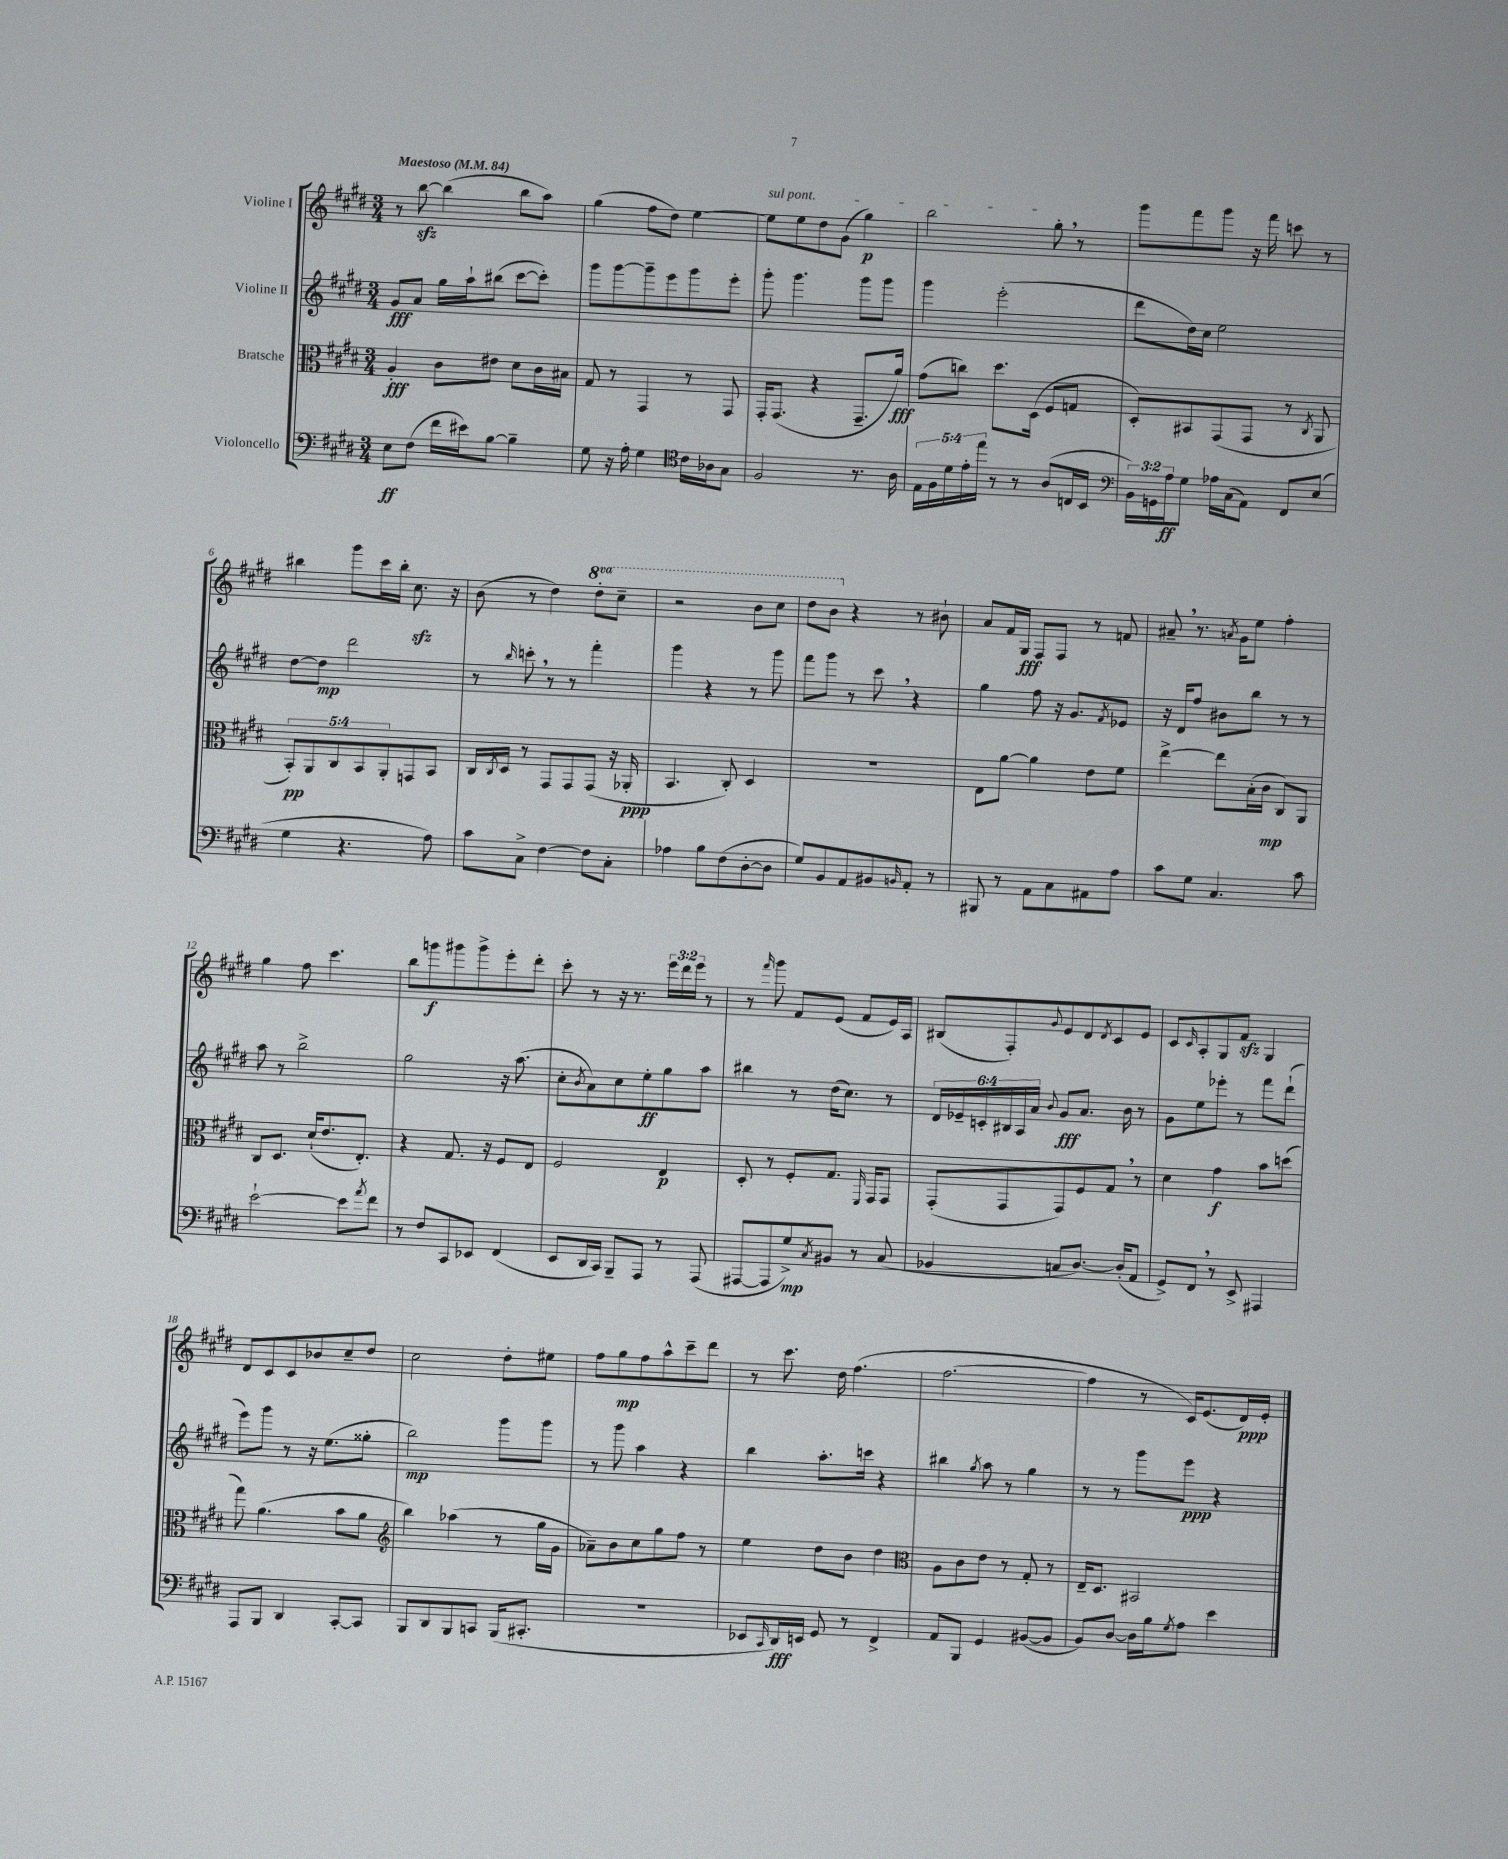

**kern	**kern	**kern	**kern
*staff4	*staff3	*staff2	*staff1
*clefF4	*clefC3	*clefG2	*clefG2
*k[f#c#g#d#]	*k[f#c#g#d#]	*k[f#c#g#d#]	*k[f#c#g#d#]
*M3/4	*M3/4	*M3/4	*M3/4
*MM84	*MM84	*MM84	*MM84
8E	4A'	8g#	8r
(8F#	.	8a	[8bb
16f#	8c#	16gg#	(4bb]
16e#)	.	16aa`	.
[8B	8e#	(8bb#	.
4B~]	8d#	[8ccc#	8bb
.	16c#	8ccc#'])	8aa)
.	16B#	.	.
=	=	=	=
8G#	8G#	8ggg#	(4gg#
16r	8r	[8ggg#	.
16A'	.	.	.
4G#	4GG#	8ggg#~]	8ff#
.	.	8eee	8dd#)
*clefC4	*	*	*
16c#	8r	8ggg#	[4ee
16A-	.	.	.
8G#	8GG#	8eee'	.
=	=	=	=
2F#	16GG#'	8ggg#'	8ee]
.	(8.GG#	.	.
.	.	4.ggg#	8ee
.	4r	.	8dd#
.	.	.	(8g#
8.r	8.GG#~	8ggg#	4gg#)
.	.	8ggg#	.
16A	16a)	.	.
=	=	=	=
20E	(8g#	4ggg#	2bb
20F#	.	.	.
20d#	.	.	.
.	8cc)	.	.
20e'	.	.	.
20ee	.	.	.
8r	8.dd#	(2eee'	.
8r	.	.	.
.	(16D#	.	.
(8A	8F#	.	8gg#'
16C	8G	.	8r
16BB	.	.	.
=	=	=	=
*clefF4	*	*	*
24BB)	8D#')	8ddd#	8ggg#
24GG	.	.	.
24A	.	.	.
8G#	8BB#	16dd#)	8fff#
.	.	16cc#	.
16A-	(8GG#	2ee	8ggg#
(16C#	.	.	.
8AA)	8GG#	.	16r
.	.	.	16fff#
8FF#	8r	.	8ccc
.	8qC#	.	.
(8E	8AA	.	8r
=	=	=	=
4G#	10BB')	[8dd#	4bb#
.	10AA	.	.
.	.	8dd#]	.
.	10C#	.	.
4.r	.	2ddd#	8ggg#
.	10BB	.	.
.	.	.	16ccc#
.	10AA'	.	.
.	.	.	16bb#'
.	8GG	.	8.cc#
8A)	8BB	.	.
.	.	.	16r
=	=	=	=
8c#	16C#	8r	(8b
.	8qC#	.	.
.	16D#	.	.
.	.	16qqbb	.
8C#^	8r	8ccc'	8r
[4F#	8GG#	8r	4dd#)
.	8GG#	8r	.
8F#]	(8GG#	4fff#'	8ddd#'
8C#'	16r	.	8ccc#~
.	16AA-'	.	.
=	=	=	=
4A-	4.BB	4ggg#	2r
8B	.	4r	.
(8F#	8C#')	.	.
[8D#'	4D#	8r	8bb
8D#]	.	8ggg#	8ccc#
=	=	=	=
8G#)	2.r	8fff#	8ddd#
8BB	.	8ggg#	8bb
8AA	.	8r	4r
8BB#	.	8ccc#	.
16qqBB	.	.	.
8AA'	.	4r	8r
8r	.	.	8b#`
=	=	=	=
8BBB#	8E	4gg#	8a
8r	[8a	.	16f#
.	.	.	16G#
8AA	4a]	8ff#	8F#
8C#	.	16r	8F#
.	.	8.g#	.
8AA#	8e	.	8r
.	.	8qf#	.
8A	8f#	8e-	8f
=	=	=	=
8c#	[4ee^	16r	8a#~
.	.	16d#	.
8G#	.	8ff#	8.r
4.C#	8ee]	8b#	.
.	.	.	8qa
.	.	.	16g#
.	(16B'	8bb	8ee
.	16c#	.	.
.	8C#)	8r	4ff#'
8c#	8AA	8r	.
=	=	=	=
[2e`	8C#	8aa	4gg#
.	8.D#	8r	.
.	.	2bb^	8ff#
.	(16d#`	.	.
.	8.e	.	4.ccc#
8e]	.	.	.
.	8.E')	.	.
8qa	.	.	.
8f#	.	.	.
=	=	=	=
8r	4r	2gg#	8bb
8F#	.	.	8ggg
8CC#	8.G#	.	8ggg#
8EE-	.	.	8ggg#^
.	16r	.	.
(4FF#	8F#	16r	8eee'
.	.	(8.aa	.
.	8E	.	8ddd#'
=	=	=	=
8EE	2F#	8cc#'	8ccc#'
.	.	8qb	.
16DD#	.	8a)	8r
16CC#)	.	.	.
8BBB~	.	8cc#	16r
.	.	.	8.r
8AAA	.	8ee'	.
8r	4E	8gg#	24eee
.	.	.	24ddd#
.	.	.	24eee
(8AAA	.	8aa	8r
=	=	=	=
[8AAA#	8D#'	4bb#	8r
.	.	.	16qqfff#
8AAA#]	8r	.	8ggg#
8G#^)	8F#'	8r	8f#
8qC#	.	.	.
8BB#	8.G#	(16dd#	(8e
.	.	8.cc#)	.
8r	.	.	8f#
.	16qqFF#	.	.
.	16GG#	.	.
(8C#	8GG#	8r	16e)
.	.	.	16A
=	=	=	=
4BB-	(8GG#'	24d#	(8B#
.	.	24e-~	.
.	.	24c'	.
.	8GG#	24B#	8F#')
.	.	24A	.
.	.	24a	.
.	.	8qqb	8qqg#
8C	8GG#)	8g#	8e
[8.D#)	8F#	8.a	8d#
.	.	.	8qd#
.	8G#	.	8c#
(16D#']	.	16b	.
8AA	8r	8r	8e
=	=	=	=
8GG#^)	4d#	8g#	8c#
.	.	.	16qqc#
8FF#	.	8ee	8A'
8r	4g#	8eee-'	8G#
8EE^	.	8r	8f#
4AAA#	8b	8fff#	4G#
.	(8dd	(8ddd#`	.
=	=	=	=
8AAA	8gg#)	8eee)	8d#
8BBB	(4.a	8ggg#	8c#
4DD#	.	8r	8c#
.	.	16r	8b-
.	.	(8.ee	.
[8CC#'	8b	.	8cc#~
8CC#]	8a	8gg##'	8dd#
=	=	=	=
*	*clefG2	*	*
8BBB	4bb)	2bb)	2cc#
8DD#	.	.	.
8BBB	(4aa-	.	.
8CC	.	.	.
(16BBB	8r	8ggg#	8dd#'
8.CC#'	.	.	.
.	16gg#	8ggg#	8ee#
.	16g#	.	.
=	=	=	=
2.r	8a-~)	8r	8ff#
.	8b	8ggg#	8gg#
.	8cc#	4aa	8ff#
.	8gg#	.	8aa^^
.	8ff#	4r	8ccc#~
.	8r	.	8ddd#
=	=	=	=
8EE-	4ee	4bb	8r
16qqCC#	.	.	.
16DD#)	.	.	8.ccc#
16EE	.	.	.
8GG#	8dd#	8.aa'	.
.	.	.	16dd#
8r	8b	.	(4.ff#
.	.	16ccc	.
4FF#^	4dd#	4r	.
=	=	=	=
*	*clefC3	*	*
8AA	8A	4bb#	[2.ff#
8BBB	8c#	.	.
.	.	8qgg#	.
4GG#	8e	8aa	.
.	8r	8r	.
([8BB#	8G#'	4gg#	.
8BB#]	8r	.	.
=	=	=	=
8BB)	16E~	8r	4ff#]
.	8.D#	.	.
[8D#	.	8r	.
16D#]	2BB#	8ggg#	8r
16B	.	.	.
8qG#	.	.	.
8A	.	8eee	16c#)
.	.	.	(8.e
4e	.	4r	.
.	.	.	16d#)
.	.	.	16e'
==	==	==	==
*-	*-	*-	*-
